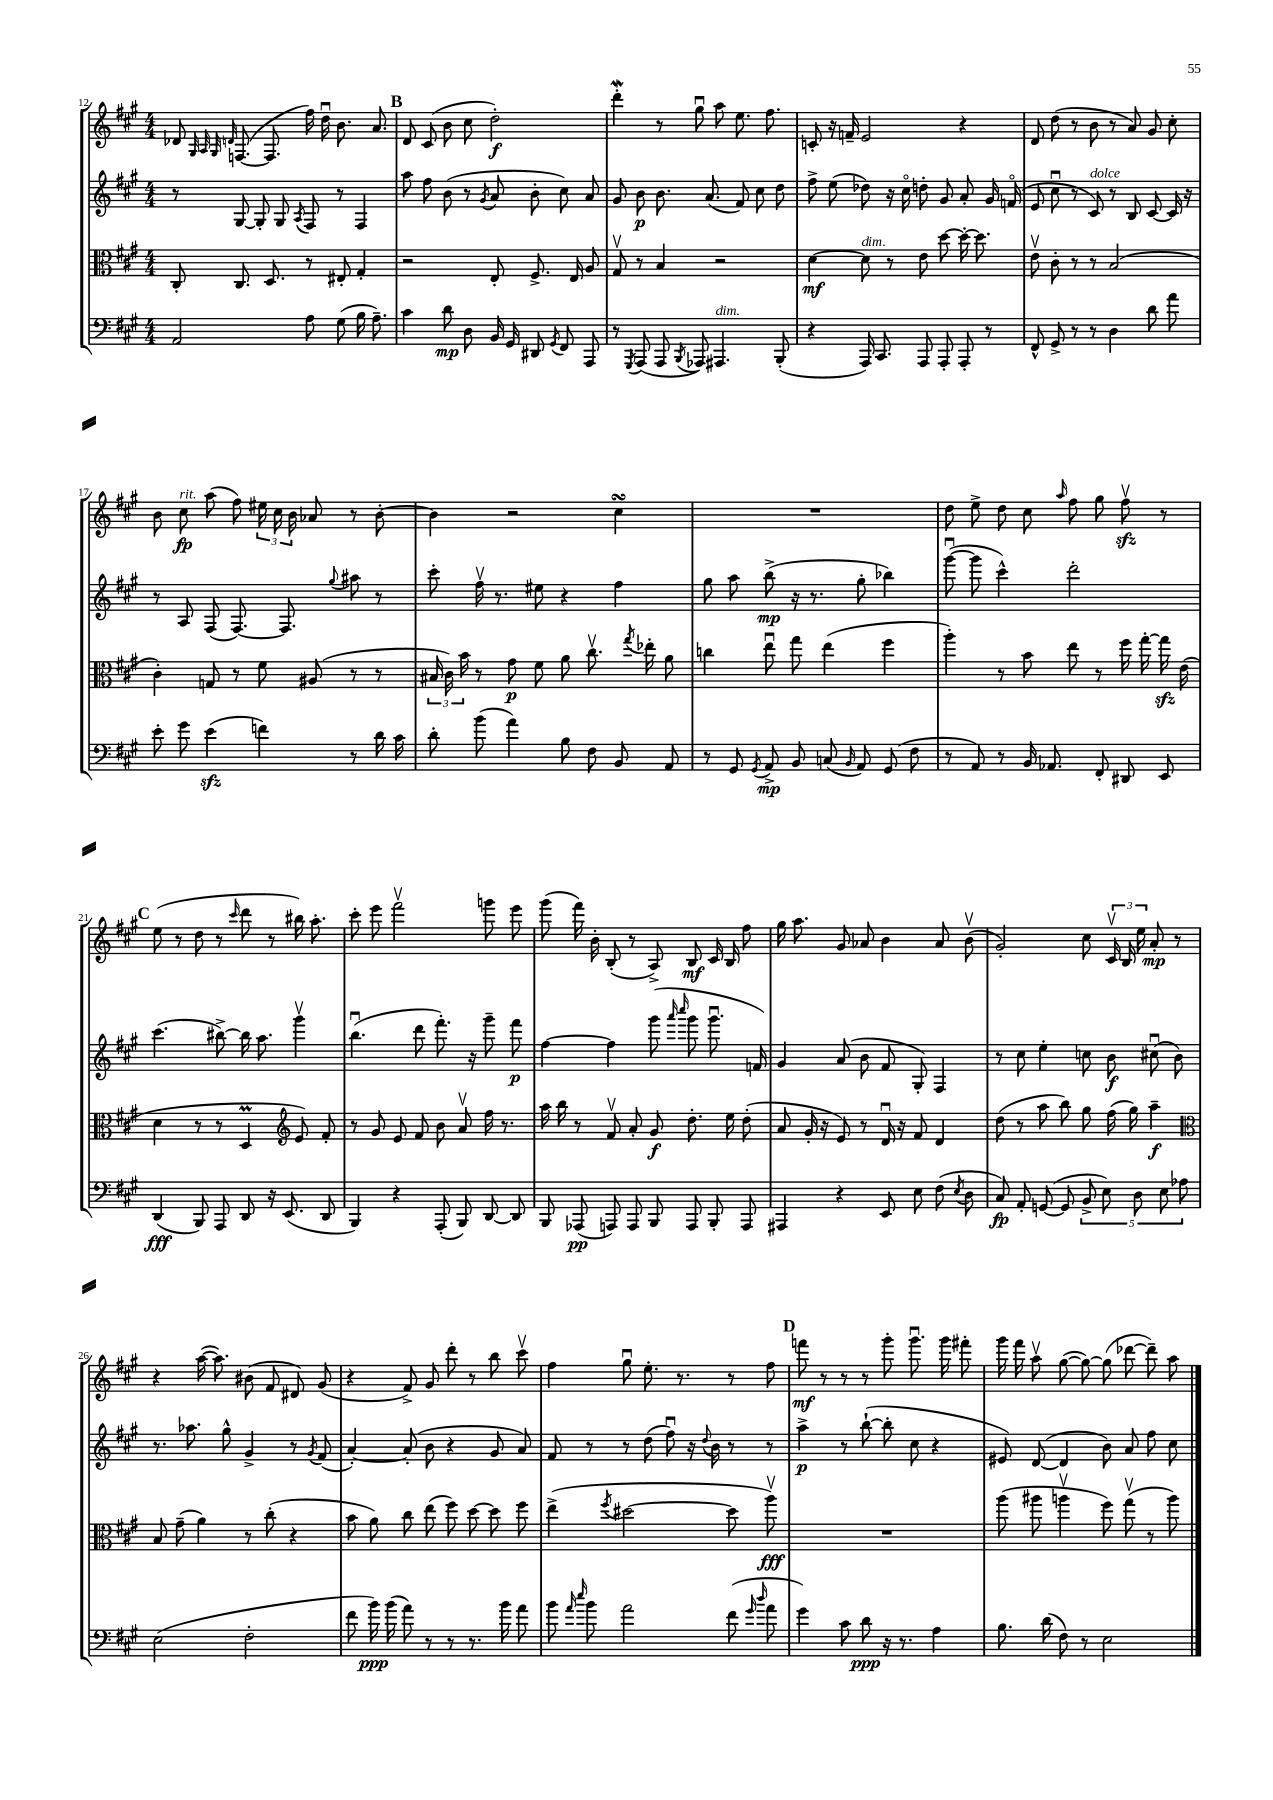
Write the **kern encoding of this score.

**kern	**dynam	**kern	**dynam	**kern	**dynam	**kern	**dynam
*part4	*part4	*part3	*part3	*part2	*part2	*part1	*part1
*staff4	*staff4	*staff3	*staff3	*staff2	*staff2	*staff1	*staff1
*clefF4	*	*clefC3	*	*clefG2	*	*clefG2	*
*k[f#c#g#]	*	*k[f#c#g#]	*	*k[f#c#g#]	*	*k[f#c#g#]	*
*M4/4	*	*M4/4	*	*M4/4	*	*M4/4	*
=12	=12	=12	=12	=12	=12	=12	=12
2AA/	.	8C#'/	.	8r	.	8d-X/	.
.	.	.	.	.	.	32qqG#/	.
.	.	.	.	.	.	32qqA/	.
.	.	.	.	.	.	32qqG#/	.
.	.	.	.	.	.	32qqdn/	.
.	.	8.C#/	.	[8G#/	.	([8.Fn/	.
.	.	.	.	8G#'/]	.	.	.
.	.	8.D/	.	.	.	8.F/]	.
.	.	.	.	8G#/	.	.	.
.	.	.	.	8qA/	.	.	.
8A\	.	8r	.	8F#/	.	16ff#\)	.
.	.	.	.	.	.	16ddu\	.
(8G#\	.	8E#X'/	.	8r	.	8.b\	.
16B\	.	4G#'/	.	4F#/	.	.	.
8.A~\)	.	.	.	.	.	8.a/	.
!!LO:REH:place=s1:t=B
=13	=13	=13	=13	=13	=13	=13	=13
4c#\	.	2r	.	8aa\	.	8d/	.
.	.	.	.	8ff#\	.	(8c#/	.
8d\	mp	.	.	(8b\	.	8b\	.
8D\	.	.	.	8r	.	8cc#\	.
.	.	.	.	8qg#/	.	.	.
16BB/	.	8E'/	.	8a/	.	2dd'\)	f
16GG#/	.	.	.	.	.	.	.
8DD#X/	.	8.F#^/	.	8b'\	.	.	.
8qGG#/	.	.	.	.	.	.	.
8FF#/	.	.	.	8cc#\)	.	.	.
.	.	16E/	.	.	.	.	.
8AAA/	.	8A/	.	8a/	.	.	.
=14	=14	=14	=14	=14	=14	=14	=14
8r	.	8G#v/	.	8g#/	.	4dddw'\	.
8qGGG#/	.	.	.	.	.	.	.
(8AAA/	.	8r	.	8b\	p	.	.
8AAA/	.	4B/	.	8.b\	.	8r	.
8qBBB/	.	.	.	.	.	.	.
8AAA-X/)	.	.	.	.	.	8gg#u\	.
.	.	.	.	(8.a/	.	.	.
!LO:TX:a:i:t=dim.	!	!	!	!	!	!	!
4.AAA#X/	.	2r	.	.	.	8aa\	.
.	.	.	.	8f#/)	.	8.ee\	.
.	.	.	.	8cc#\	.	.	.
.	.	.	.	.	.	8.ff#\	.
(8BBB'/	.	.	.	8dd\	.	.	.
=15	=15	=15	=15	=15	=15	=15	=15
4r	.	[4d\	mf	8ff#^\	.	8cn'/	.
.	.	.	.	(8ee\	.	16r	.
.	.	.	.	.	.	16fn~/	.
!	!	!LO:TX:a:i:t=dim.	!	!	!	!	!
16AAA/)	.	8d\]	.	8dd-X\)	.	2e/	.
8.CC#/	.	.	.	.	.	.	.
.	.	8r	.	16r	.	.	.
.	.	.	.	16cc#\	.	.	.
8AAA/	.	8e\	.	8ddn'\	.	.	.
8AAA'/	.	[8dd\	.	8g#/	.	.	.
8AAA'/	.	16dd'\_	.	8a'/	.	4r	.
.	.	8.dd\]	.	.	.	.	.
8r	.	.	.	16g#/	.	.	.
.	.	.	.	(16fn/	.	.	.
=16	=16	=16	=16	=16	=16	=16	=16
8FF#^^/	.	8ev\	.	8e/	.	8d/	.
8GG#^/	.	8c#'\	.	8cc#u\	.	(8dd\	.
8r	.	8r	.	8r	.	8r	.
!	!	!	!	!LO:TX:a:i:t=dolce	!	!	!
8r	.	8r	.	8c#/)	.	8b\	.
4D\	.	(2B/	.	8r	.	8r	.
.	.	.	.	8B/	.	8a/)	.
8d\	.	.	.	[8c#/	.	8g#/	.
8a\	.	.	.	16c#/]	.	8cc#'\	.
.	.	.	.	16r	.	.	.
!!LO:LB:g=z
=17	=17	=17	=17	=17	=17	=17	=17
8e'\	.	4c#'\)	.	8r	.	8b\	.
!	!	!	!	!	!	!LO:TX:a:i:t=rit.	!
8g#\	.	.	.	8A/	.	8cc#\	fp
(4ezz\	.	8Gn/	.	(8F#/	.	(8aa\	.
.	.	8r	.	[8.F#/)	.	8ff#\)	.
4fn\)	.	8f#\	.	.	.	24ee#X\	.
.	.	.	.	.	.	24cc#\	.
.	.	.	.	8.F#/]	.	.	.
.	.	.	.	.	.	24b\	.
.	.	(8A#X/	.	.	.	8a-X/	.
.	.	.	.	8qqgg#/	.	.	.
8r	.	8r	.	8aa#X\	.	8r	.
16d\	.	8r	.	8r	.	[8b'\	.
16c#\	.	.	.	.	.	.	.
=18	=18	=18	=18	=18	=18	=18	=18
8d'\	.	24B#X/	.	8ccc#'\	.	4b\]	.
.	.	24c#\)	.	.	.	.	.
.	.	24b\	.	.	.	.	.
(8b\	.	8r	.	16ff#v\	.	.	.
.	.	.	.	8.r	.	.	.
4a\)	.	8g#\	p	.	.	2r	.
.	.	8f#\	.	8ee#X\	.	.	.
8B\	.	8a\	.	4r	.	.	.
8F#\	.	8.cc#v\	.	.	.	.	.
8BB/	.	.	.	4ff#\	.	4cc#sSsS\	.
.	.	8qgg#/	.	.	.	.	.
.	.	16ee-X'\	.	.	.	.	.
8AA/	.	8a\	.	.	.	.	.
=19	=19	=19	=19	=19	=19	=19	=19
8r	.	4ccn\	.	8gg#\	.	1r	.
8GG#/	.	.	.	8aa\	.	.	.
8qGG#/	.	.	.	.	.	.	.
8AA^/	mp	8eeu\	.	(8bb^\	mp	.	.
8BB/	.	8gg#\	.	16r	.	.	.
.	.	.	.	8.r	.	.	.
(8Cn/	.	(4ee\	.	.	.	.	.
16qqBB/	.	.	.	.	.	.	.
8AA/)	.	.	.	8gg#'\	.	.	.
(8GG#/	.	4ff#\	.	4bb-X\)	.	.	.
8F#\	.	.	.	.	.	.	.
=20	=20	=20	=20	=20	=20	=20	=20
8r	.	4aa'\)	.	([8ggg#u\	.	8dd\	.
8AA/)	.	.	.	8ggg#\]	.	8ee^\	.
8r	.	8r	.	4ccc#^^\)	.	8dd\	.
16BB/	.	8b\	.	.	.	8cc#\	.
8.AA-X/	.	.	.	.	.	.	.
.	.	.	.	.	.	16qqaa/	.
.	.	8ee\	.	2ddd'\	.	8ff#\	.
8FF#'/	.	8r	.	.	.	8gg#\	.
8DD#X/	.	16ff#\	.	.	.	8ff#zzv\	.
.	.	[16gg#'\	.	.	.	.	.
8EE/	.	16gg#zz\]	.	.	.	8r	.
.	.	(16e\	.	.	.	.	.
!!LO:LB:g=z
!!LO:REH:place=s1:t=C
=21	=21	=21	=21	=21	=21	=21	=21
(4DD/	fff	4d\	.	(4.ccc#\	.	(8ee\	.
.	.	.	.	.	.	8r	.
8BBB/)	.	8r	.	.	.	8dd\	.
8AAA/	.	8r	.	[8bb#X^\)	.	8r	.
.	.	.	.	.	.	16qqccc#/	.
8DD/	.	4DM/	.	16bb#\]	.	8ddd\	.
.	.	.	.	8.aa\	.	.	.
16r	.	.	.	.	.	8r	.
(8.EE/	.	.	.	.	.	.	.
*	*	*clefG2	*	*	*	*	*
.	.	8e/)	.	4ggg#v\	.	16bb#X\)	.
.	.	.	.	.	.	8.aa'\	.
8DD/	.	8f#'/	.	.	.	.	.
=22	=22	=22	=22	=22	=22	=22	=22
4BBB/)	.	8r	.	(4.bbu\	.	8ccc#'\	.
.	.	8g#/	.	.	.	8eee\	.
4r	.	8e/	.	.	.	2fff#v\	.
.	.	8f#/	.	8ddd\	.	.	.
(8AAA'/	.	8b\	.	8.fff#'\)	.	.	.
8BBB/)	.	8av/	.	.	.	.	.
.	.	.	.	16r	.	.	.
[8DD/	.	16ff#\	.	8ggg#~\	.	8gggn\	.
.	.	8.r	.	.	.	.	.
8DD/]	.	.	.	8fff#\	p	8eee\	.
=23	=23	=23	=23	=23	=23	=23	=23
8BBB/	.	16aa\	.	[4ff#\	.	(8ggg#\	.
.	.	16bb\	.	.	.	.	.
(8AAA-X/	pp	8r	.	.	.	16fff#\)	.
.	.	.	.	.	.	16b'\	.
8AAAn/)	.	8f#v/	.	4ff#\]	.	(8B'/	.
8AAA/	.	8a'/	.	.	.	8r	.
8BBB/	.	8g#/	f	(8ggg#\	.	8A^/)	.
.	.	.	.	16qqaaa/	.	.	.
.	.	.	.	16qqcccc#/	.	.	.
8AAA/	.	8.dd'\	.	8ggg#\	.	8B/	mf
8BBB'/	.	.	.	8.ggg#u\	.	16c#/	.
.	.	16ee\	.	.	.	16B/	.
8AAA/	.	(8dd'\	.	.	.	8ff#\	.
.	.	.	.	16fn/)	.	.	.
=24	=24	=24	=24	=24	=24	=24	=24
4AAA#X/	.	8a/	.	4g#/	.	16gg#\	.
.	.	.	.	.	.	8.aa\	.
.	.	16g#'/	.	.	.	.	.
.	.	16r	.	.	.	.	.
4r	.	8e/)	.	(8a/	.	8g#/	.
.	.	8r	.	8b\	.	8a-X/	.
8EE/	.	16du/	.	8f#/	.	4b\	.
.	.	16r	.	.	.	.	.
8E\	.	8f#/	.	8G#'/)	.	.	.
(8F#\	.	4d/	.	4F#/	.	8a-/	.
8qE/	.	.	.	.	.	.	.
8D\	.	.	.	.	.	(8bv\	.
=25	=25	=25	=25	=25	=25	=25	=25
8C#/)	fp	(8dd\	.	8r	.	2g#'/)	.
8AA'/	.	8r	.	8cc#\	.	.	.
([8GGn/	.	8aa\	.	4ee'\	.	.	.
8GG/]	.	8bb\)	.	.	.	.	.
10BB^/	.	8gg#\	.	8ccn\	.	8cc#\	.
10E\)	.	.	.	.	.	.	.
.	.	(16ff#\	.	8b\	f	24c#v/	.
.	.	.	.	.	.	24B/	.
.	.	16gg#\)	.	.	.	.	.
10D\	.	.	.	.	.	.	.
.	.	.	.	.	.	24ee\	.
.	.	4aa~\	f	(8cc#Xu\	.	8a'/	mp
10E\	.	.	.	.	.	.	.
.	.	.	.	8b\)	.	8r	.
10A-X\	.	.	.	.	.	.	.
!!LO:LB:g=z
=26	=26	=26	=26	=26	=26	=26	=26
*	*	*clefC3	*	*	*	*	*
(2E\	.	8B/	.	8.r	.	4r	.
.	.	(8g#~\	.	.	.	.	.
.	.	.	.	8.aa-X\	.	.	.
.	.	4a\)	.	.	.	([16aa\	.
.	.	.	.	.	.	8.aa\])	.
.	.	.	.	8gg#^^\	.	.	.
2F#'\	.	8r	.	4g#^/	.	(8b#X\	.
.	.	(8cc#'\	.	.	.	8f#/	.
.	.	4r	.	8r	.	8d#X/)	.
.	.	.	.	8qg#/	.	.	.
.	.	.	.	(8f#/	.	(8g#/	.
=27	=27	=27	=27	=27	=27	=27	=27
8f#\	.	8b\	.	[4a'/)	.	4r	.
16b\)	ppp	8a\)	.	.	.	.	.
(16b\	.	.	.	.	.	.	.
8a\)	.	8cc#\	.	(8a'/]	.	8f#^/)	.
8r	.	(8ee\	.	8b\	.	8g#/	.
8r	.	8ff#\)	.	4r	.	8ddd'\	.
8.r	.	[8dd\	.	.	.	8r	.
.	.	8dd\]	.	8g#/	.	8bb\	.
16b\	.	.	.	.	.	.	.
8a\	.	8ff#\	.	8a/)	.	8ccc#v\	.
=28	=28	=28	=28	=28	=28	=28	=28
8b\	.	(4ee^\	.	8f#/	.	4ff#\	.
16qqa/	.	.	.	.	.	.	.
16qqee/	.	.	.	.	.	.	.
8b\	.	.	.	8r	.	.	.
.	.	8qff#/	.	.	.	.	.
2a\	.	[2dd#X\	.	8r	.	8gg#u\	.
.	.	.	.	(8dd\	.	8.ee'\	.
.	.	.	.	8ff#u\)	.	.	.
.	.	.	.	.	.	8.r	.
.	.	.	.	16r	.	.	.
.	.	.	.	8qqdd/	.	.	.
.	.	.	.	16b\	.	.	.
(8f#\	.	8dd#\]	.	8r	.	8r	.
16qqg#/	.	.	.	.	.	.	.
16qqdd/	.	.	.	.	.	.	.
8a\	.	8aav\)	fff	8r	.	8ff#\	.
!!LO:REH:place=s1:t=D
=29	=29	=29	=29	=29	=29	=29	=29
4g#\)	.	1r	.	4aa^\	p	8fffn\	mf
.	.	.	.	.	.	8r	.
8c#\	.	.	.	8r	.	8r	.
8d\	ppp	.	.	([8bb`\	.	8r	.
16r	.	.	.	8bb'\]	.	8ggg#'\	.
8.r	.	.	.	.	.	.	.
.	.	.	.	8cc#\	.	8.ggg#u\	.
4A\	.	.	.	4r	.	.	.
.	.	.	.	.	.	16ggg#\	.
.	.	.	.	.	.	8fff#X'\	.
=30	=30	=30	=30	=30	=30	=30	=30
8.B\	.	(8aa\	.	8e#X/)	.	16ggg#\	.
.	.	.	.	.	.	16fff#\	.
.	.	8aa#X\	.	([8d/	.	8aav\	.
(16d\	.	.	.	.	.	.	.
8F#\)	.	4aanv\	.	4d/]	.	([8gg#\	.
8r	.	.	.	.	.	8gg#\_)	.
2E\	.	8ff#\)	.	8b\)	.	(8gg#\]	.
.	.	(8gg#v\	.	8a/	.	[8ddd-X\	.
.	.	8r	.	8ff#\	.	8ddd-~\])	.
.	.	8aa\)	.	8cc#\	.	8aa\	.
==	==	==	==	==	==	==	==
*-	*-	*-	*-	*-	*-	*-	*-
